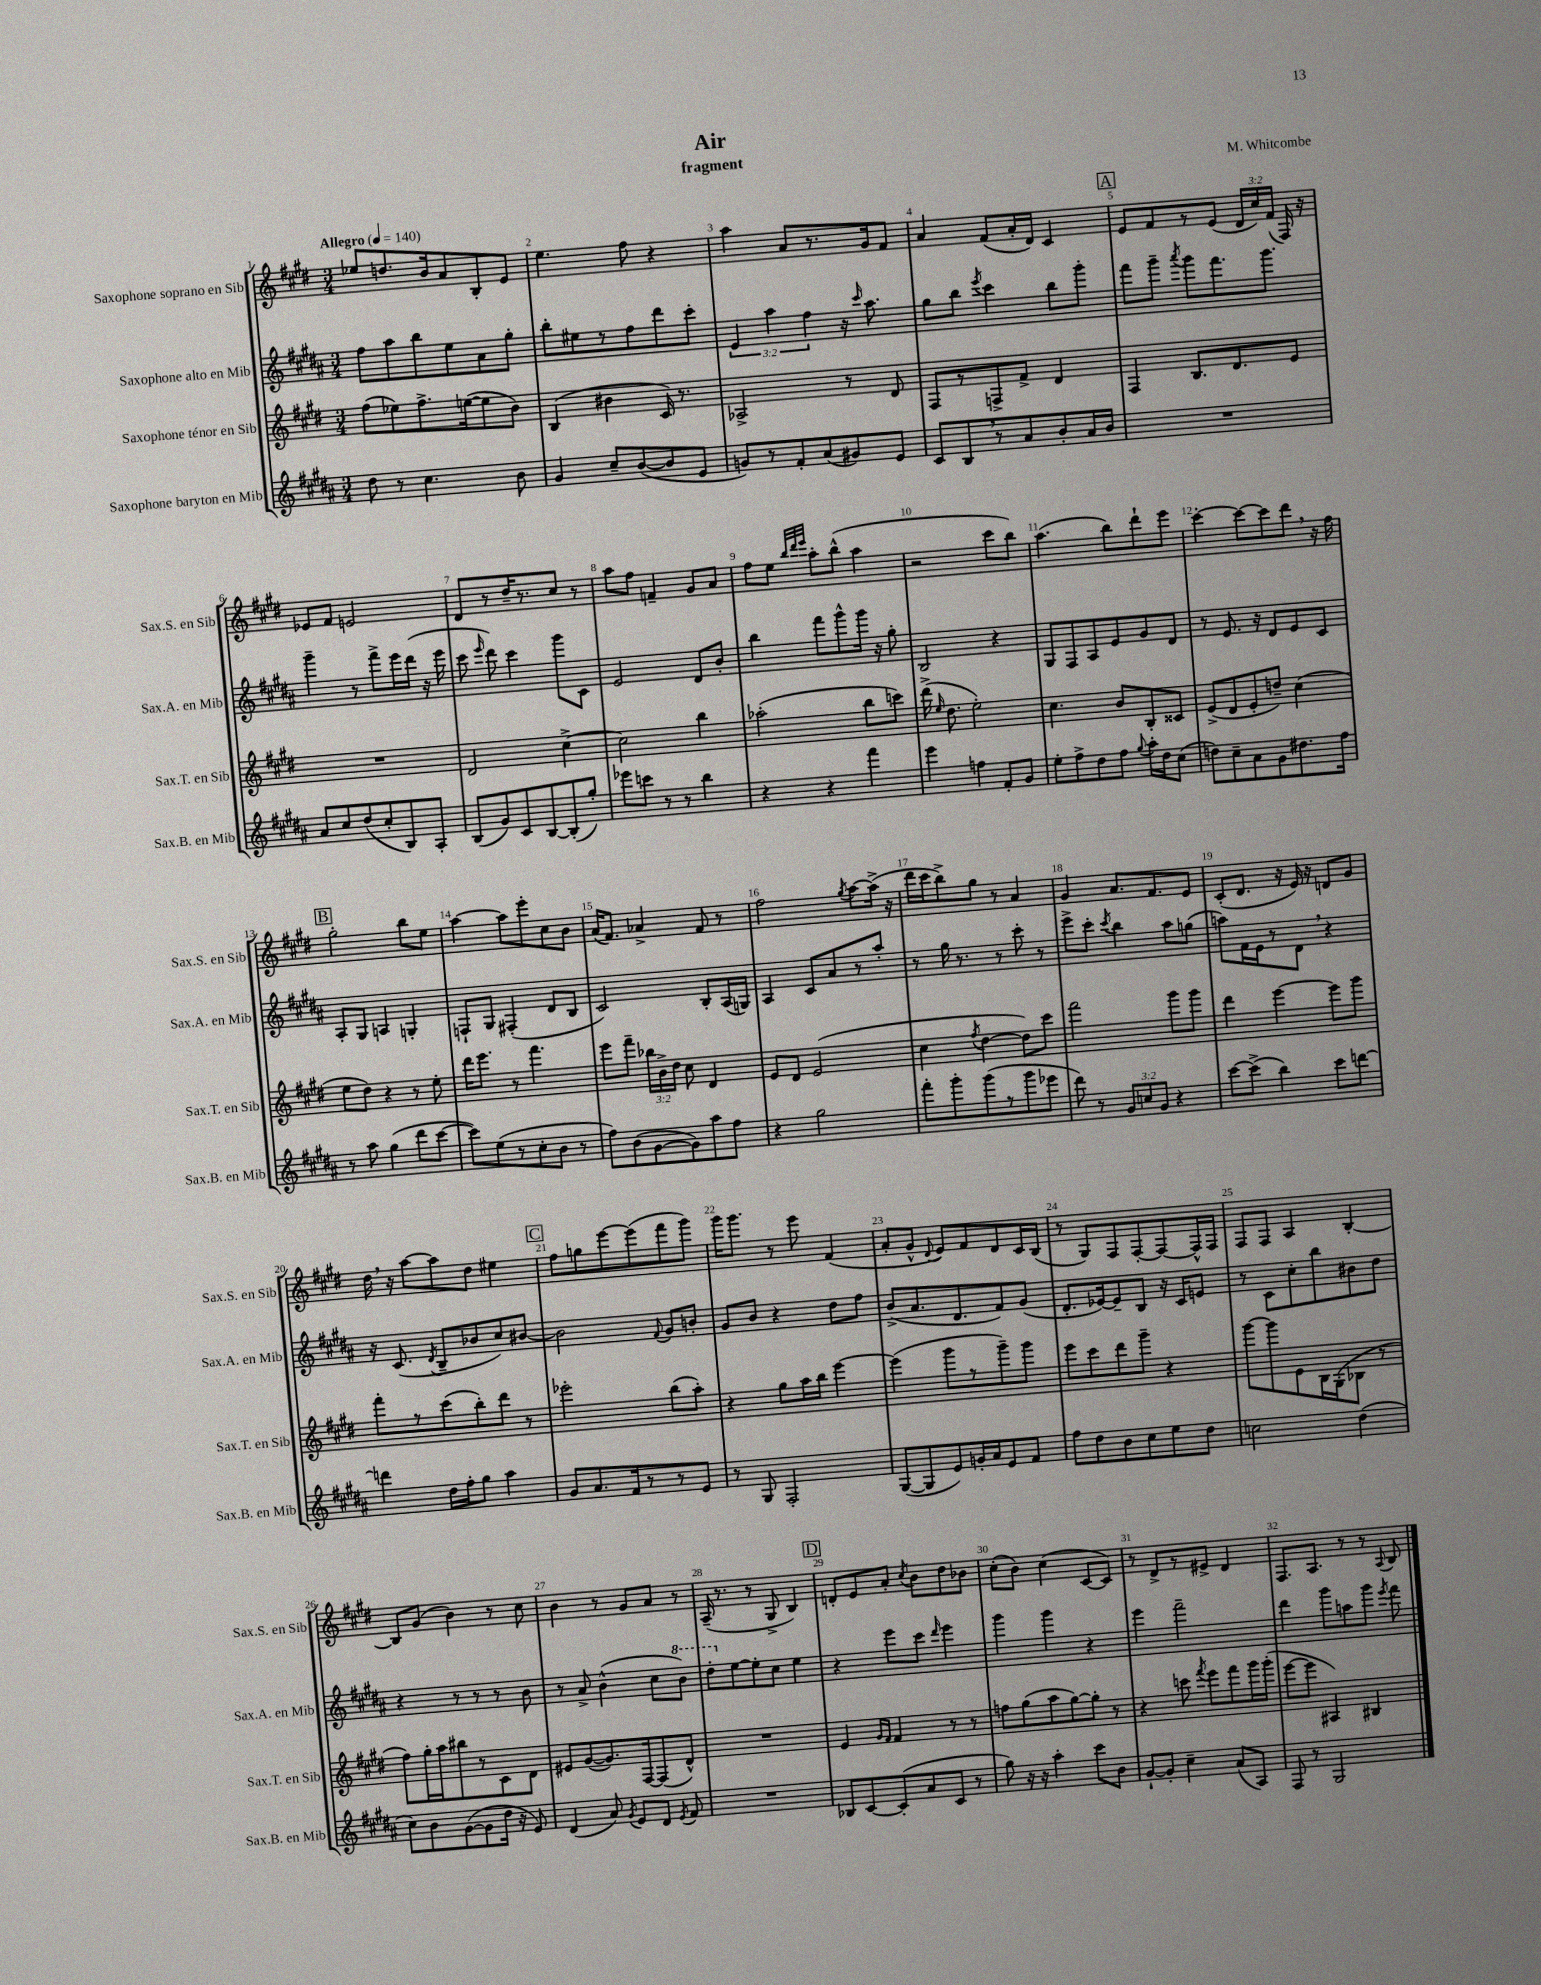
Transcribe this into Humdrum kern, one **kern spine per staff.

**kern	**kern	**kern	**kern
*staff4	*staff3	*staff2	*staff1
*clefG2	*clefG2	*clefG2	*clefG2
*k[f#c#g#d#a#]	*k[f#c#g#d#]	*k[f#c#g#d#a#]	*k[f#c#g#d#]
*M3/4	*M3/4	*M3/4	*M3/4
*MM140	*MM140	*MM140	*MM140
8dd#\	(8ff#\L	8ff#\L	8ee-/L
8r	8ee-\)	8aa#\	8.dd/
4.cc#\	8.ff#^\	8bb\	.
.	.	.	16b/k
.	.	8ee\	8a/
.	([16ee\k	.	.
.	8ee\]	8a#\	8B'/
8b\	8b\J)	8gg#'\J	8e/J
=	=	=	=
4g#/	(4B/	8bb'\L	4.ee\
.	.	8ee#\	.
8cc#~/L	4b#\	8r	.
([8b/	.	8ff#\	8ff#\
8b/]	16c#/)	8ddd#\	4r
.	8.r	.	.
8e/J	.	8ccc#'\J	.
=	=	=	=
8g/L)	2A-^/	6e/	4aa\
8r	.	.	.
.	.	6aa#\	.
8f#'/	.	.	8a/L
.	.	6ff#\	.
(8a#/	.	.	8.r
8g#/)	8r	16r	.
.	.	16qqccc#/	.
.	.	8.aa#\	16g#/k
8e/J	8d#/	.	8f#/J
=	=	=	=
8c#/L	8F#/L	8gg#\L	4a/
8B/	8r	8bb\J	.
.	.	8qeee/	.
8r	8F^/	4ccc#\	(8f#/L
8a#/	8f#^/J	.	16a'/L
.	.	.	16d#/JJ)
8b'/	4d#/	8bb\L	4c#/
16a#/L	.	8ggg#'\J	.
16b/JJ	.	.	.
=	=	=	=
2.r	4F#/	8fff#\L	8e/L
.	.	8ggg#~\J	8f#/
.	.	8qaaa#/	.
.	8.B/L	8ggg#\L	8r
.	.	8.fff#\	(8e/J
.	8.d#/	.	.
.	.	.	24d#/LL
.	.	.	24cc#/)
.	.	8.ggg#\J	.
.	.	.	(24f#/JJ
.	8e/J	.	16F#/)
.	.	.	16r
=	=	=	=
8a#/L	2.r	4ggg#~\	8e-/L
8cc#/	.	.	8f#/J
(8dd#/	.	8r	2e/
8cc#'/	.	8fff#^\L	.
8B/)	.	16eee\L	.
.	.	(16ddd#\JJ	.
8A#'/J	.	16r	.
.	.	16eee\	.
=	=	=	=
(8B/L	2d#/	8ccc#\	8d#/L
.	.	16qqeee/	.
8g#/)	.	8ddd#\)	8r
8c#/	.	4ccc#\	16dd#~/K
.	.	.	8.r
[8B/	.	.	.
(8B'/]	[4cc#^\	8ggg#\L	8cc#/J
8gg#'/J)	.	8c#\J	8r
=	=	=	=
8eee-\L	2cc#\]	2e/	8aa\L
8ccc\J	.	.	8ff#\J
8r	.	.	4f~/
8r	.	.	.
4bb\	4bb\	8d#/L	8g#/L
.	.	8b'/J	8a/J
=	=	=	=
4r	(2aa-'\	4bb\	8ff#\L
.	.	.	8ee\J
.	.	.	32qqbb/LLL
.	.	.	32qqddd#/
.	.	.	32qqeee/JJJ
4r	.	8fff#\L	8aa'\L
.	.	8ggg#^^\	(8bb^^\J
4fff#\	8bb\L	16ggg#\Jk	4aa\
.	.	16r	.
.	8ccc\J)	8gg#'\	.
=	=	=	=
4eee\	(16ddd#^\	2B/	2r
.	16qqee/	.	.
.	8.dd#\	.	.
4ff\	2ee'\)	.	.
8f#'/L	.	4r	8ccc#\L
8g#/J	.	.	8bb\J)
=	=	=	=
8ee'\L	4.cc#\	8G#/L	(4.aa\
8ff#^\	.	8F#/	.
8dd#\	.	8A#/	.
8ff#\J	8b/L	8e/	8bb\L)
8qqgg#/	.	.	.
16aa#'\LL	8B'/	8g#/	8ddd#`\
16dd#\J	.	.	.
(8cc#\J	8c##/J	8d#/J	8eee\J
=	=	=	=
8dd\L)	(8e^/L	8r	[4ccc#'\
8cc#~\	8d#/	8.e/	.
8a#\	8e'/	.	8ccc#\_L
.	.	16r	.
8g#\	8dd~/J)	8d#/L	8ccc#\]
8.dd#\	(4cc#\	8e/	8ddd#\J
.	.	8c#/J	16r
16ff#\Jk	.	.	16ff#\
=	=	=	=
8r	8ee\L	8A#'/L	2gg#'\
8aa#\	8dd#\J)	8G#/J	.
(4gg#\	4r	4A/	.
8ddd#\L	8r	4G'/	8bb\L
[8ccc#\J	8ee'\	.	8ee\J
=	=	=	=
8ccc#\]L)	16ddd#\LK	8F`/L	[4aa\
.	8.eee\J	.	.
(8ee\	.	8G#/J	.
8r	8r	(4F#'/	8aa\]L
8cc#'\	4.fff#\	.	8eee'\
8b\J	.	8d#/L	8cc#\
8r	.	8B/J	8b\J
=	=	=	=
8ff#\L)	8eee\L	2c#/)	(16a/LK
.	.	.	8.f#/J)
(8b\	8fff#~\J	.	.
[8g#\	24bb-\LL	.	4a-^/
.	24b^\	.	.
.	24dd#\JJ	.	.
8g#\])	8cc#\	.	.
8aa#\	4d#/	8B'/L	8f#/
8ff#\J	.	(16A#/L	8r
.	.	16G/JJ)	.
=	=	=	=
4r	8e/L	4A#/	2ff#\
.	8d#/J	.	.
2gg#\	(2e/	8c#/L	.
.	.	8a#/	.
.	.	.	8qgg#/
.	.	8r	[8aa\L
.	.	8aa#'/J	(16aa^\]Jk
.	.	.	16r
=	=	=	=
8fff#'\L	4cc#\	8r	16ddd#\LL
.	.	.	16ccc#\J
8ggg#'\	.	16gg#\	8bb^\)
.	.	8.r	.
.	8qff#/	.	.
(8ggg#\	[4dd#\	.	8gg#\J
8r	.	8r	8r
8ggg#\	8dd#\]L)	8ccc#'\	4a/
8eee-\J	8ccc#\J	8r	.
=	=	=	=
8ddd#\)	2fff#\	8eee^\L	4g#/
8r	.	8ccc#'\J	.
.	.	8qccc#/	.
12g#/L	.	4bb\	8.a/L
12cc/	.	.	.
12g#/J	.	.	.
.	.	.	8.f#/
4r	8ggg#\L	8aa#\L	.
.	8ggg#\J	(8gg\J	8e/J
=	=	=	=
[8ccc#\L	4ddd#\	8aa\L)	(8c#'/L
(8ccc#^\]J	.	16f#\L	8.d#/J
.	.	16e\J	.
4bb\)	[4eee\	8r	.
.	.	.	16r
.	.	8d#\J	16e/)
.	.	.	16r
8ccc#\L	8eee\]L	4r	8d/L
[8ddd\J	8ggg#\J	.	8g#/J
=	=	=	=
4ddd\]	8fff#'\L	16r	16dd#\
.	.	(8.c#/	16r
.	8r	.	[8aa\L
.	.	8qd#/	.
16dd#\LL	(8ccc#\	8B~/L	8aa\]
16ff#'\J	.	.	.
8gg#\J	8bb'\)	8b-/	8dd#\J
4aa#\	8ddd#\J	8cc#/)	4ee#\
.	8r	[8b#/J	.
=	=	=	=
8g#/L	2eee-'\	2b#\]	8ff#\L
8.a#/	.	.	8gg\
.	.	.	[8eee\
16f#/k	.	.	.
8r	.	.	(8eee\]
.	.	8qqf#/	.
8r	(8bb\L	8g#/L	8fff#\
8e/J	8aa'\J)	8b'/J	8ggg#\J)
=	=	=	=
8r	4r	8g#/L	16ggg#\LK
.	.	.	8.ggg#\J
8G#/	.	8b/J	.
2F#'/	8gg#\L	4r	8r
.	16aa\L	.	8eee\
.	16bb\JJ	.	.
.	[4eee\	8dd#\L	(4f#/
.	.	8ff#\J	.
=	=	=	=
([8G#/L	(4eee\]	(8b^/L	8a'/L
8G#/]	.	8.a#/	8g#^^/J
.	.	.	8qqd#/
8e/)	8ggg#\L	.	8e/L)
.	.	8.d#/	.
16g'/L	8r	.	8f#/
16a#/J	.	.	.
8e/	8ggg#~\)	8f#/)	8d#/
8f#/J	8ggg#\J	(8g#/J	16c#/L
.	.	.	(16B/JJ
=	=	=	=
8ff#\L	8eee\L	8.d#'/L	8r
8dd#\	8ccc#\	.	8G#/L)
.	.	[16e-/k)	.
8b\	8ddd#\	8e-~/]	8F#/
8cc#\	8ggg#~\J	8B/J	[8F#'/
8ee\	4r	16r	8F#/_
.	.	16c#/LK	.
8dd#\J	.	8e/J	16F#^^/]L
.	.	.	16F#/JJ
=	=	=	=
2cc\	[8ggg#\L	8r	8F#/L
.	8ggg#\]	8c#\L	8F#/J
.	8e\	8cc#'\	4A/
.	16B\L	8bb\	.
.	(16G#'\J	.	.
(4dd#\	8B-\J	8b#\	[4B'/
.	8r	8dd#\J	.
=	=	=	=
8cc#\L)	8ff#\L)	4r	8B/]L
8b\	16gg#'\L	.	(8g#/J
.	16aa\J	.	.
([8g#\	8bb#\	8r	4b\)
8g#\]	8r	8r	.
16dd#\Jk	8c#\	8r	8r
16r	.	.	.
8e/)	8d#\J	8b\	8cc#\
=	=	=	=
(4d#/	8e#/L	8r	4b\
.	([8g#/	8a#^/	.
8a#/)	8.g#/])	(4b^^\	8r
8qg#/	.	.	.
8e/L	.	.	8g#/L
.	[16F#/k	.	.
8d#/J	(8F#/]	8cc#\L	8a/J
8qe/	.	.	.
8f#/	8d#^^/J)	8bb\J)	8r
=	=	=	=
2.r	2.r	8ddd#'\L	(16A~/
.	.	.	8.r
.	.	[8ee\	.
.	.	8ee'\]	8r
.	.	8cc#\J	8G#^/
.	.	4ee\	4B/)
=	=	=	=
8B-/L	4e/	4r	8d'/L
[8c#/	.	.	8e/
.	16qqg#/LL	.	.
.	16qqf#/JJ	.	.
(8c#'/]	4f#/	8eee\L	8a'/J
.	.	.	8qcc#/
8a#/	.	8ccc#\J	8b\L
.	.	16qqddd#/	.
8c#/J	8r	4eee\	8dd#\
8r	8r	.	8b-\J
=	=	=	=
8gg#\)	8ff\L	4ggg#\	(8cc#'\L
16r	(8gg#\	.	8b\J)
16r	.	.	.
4aa#'\	8aa\	4ggg#\	(4cc#\
.	[8gg#\)	.	.
8ccc#\L	8gg#'\]J	4r	[8c#/L
8b\J	8r	.	8c#/]J)
=	=	=	=
[8g#`/L	4r	4eee\	8r
8g#'/]J	.	.	8d#^/L
4cc#~\	8ccc\	2fff#~\	8r
.	8qfff#/	.	.
.	8eee\L	.	8e#^/J
(8a#/L	8fff#\	.	4d#/
8A#/J)	16ggg#\L	.	.
.	(16ggg#'\JJ	.	.
=	=	=	=
8F#/	[8eee\L	4ddd#\	8.F#/L
8r	8eee\]J	.	.
.	.	.	8.A/J
2G#/	4A#/)	8ggg#\L	.
.	.	8aa\	8r
.	4B#/	8ggg#\J	8r
.	.	8qeee/	8qqA/
.	.	8fff#\	8B/
==	==	==	==
*-	*-	*-	*-
